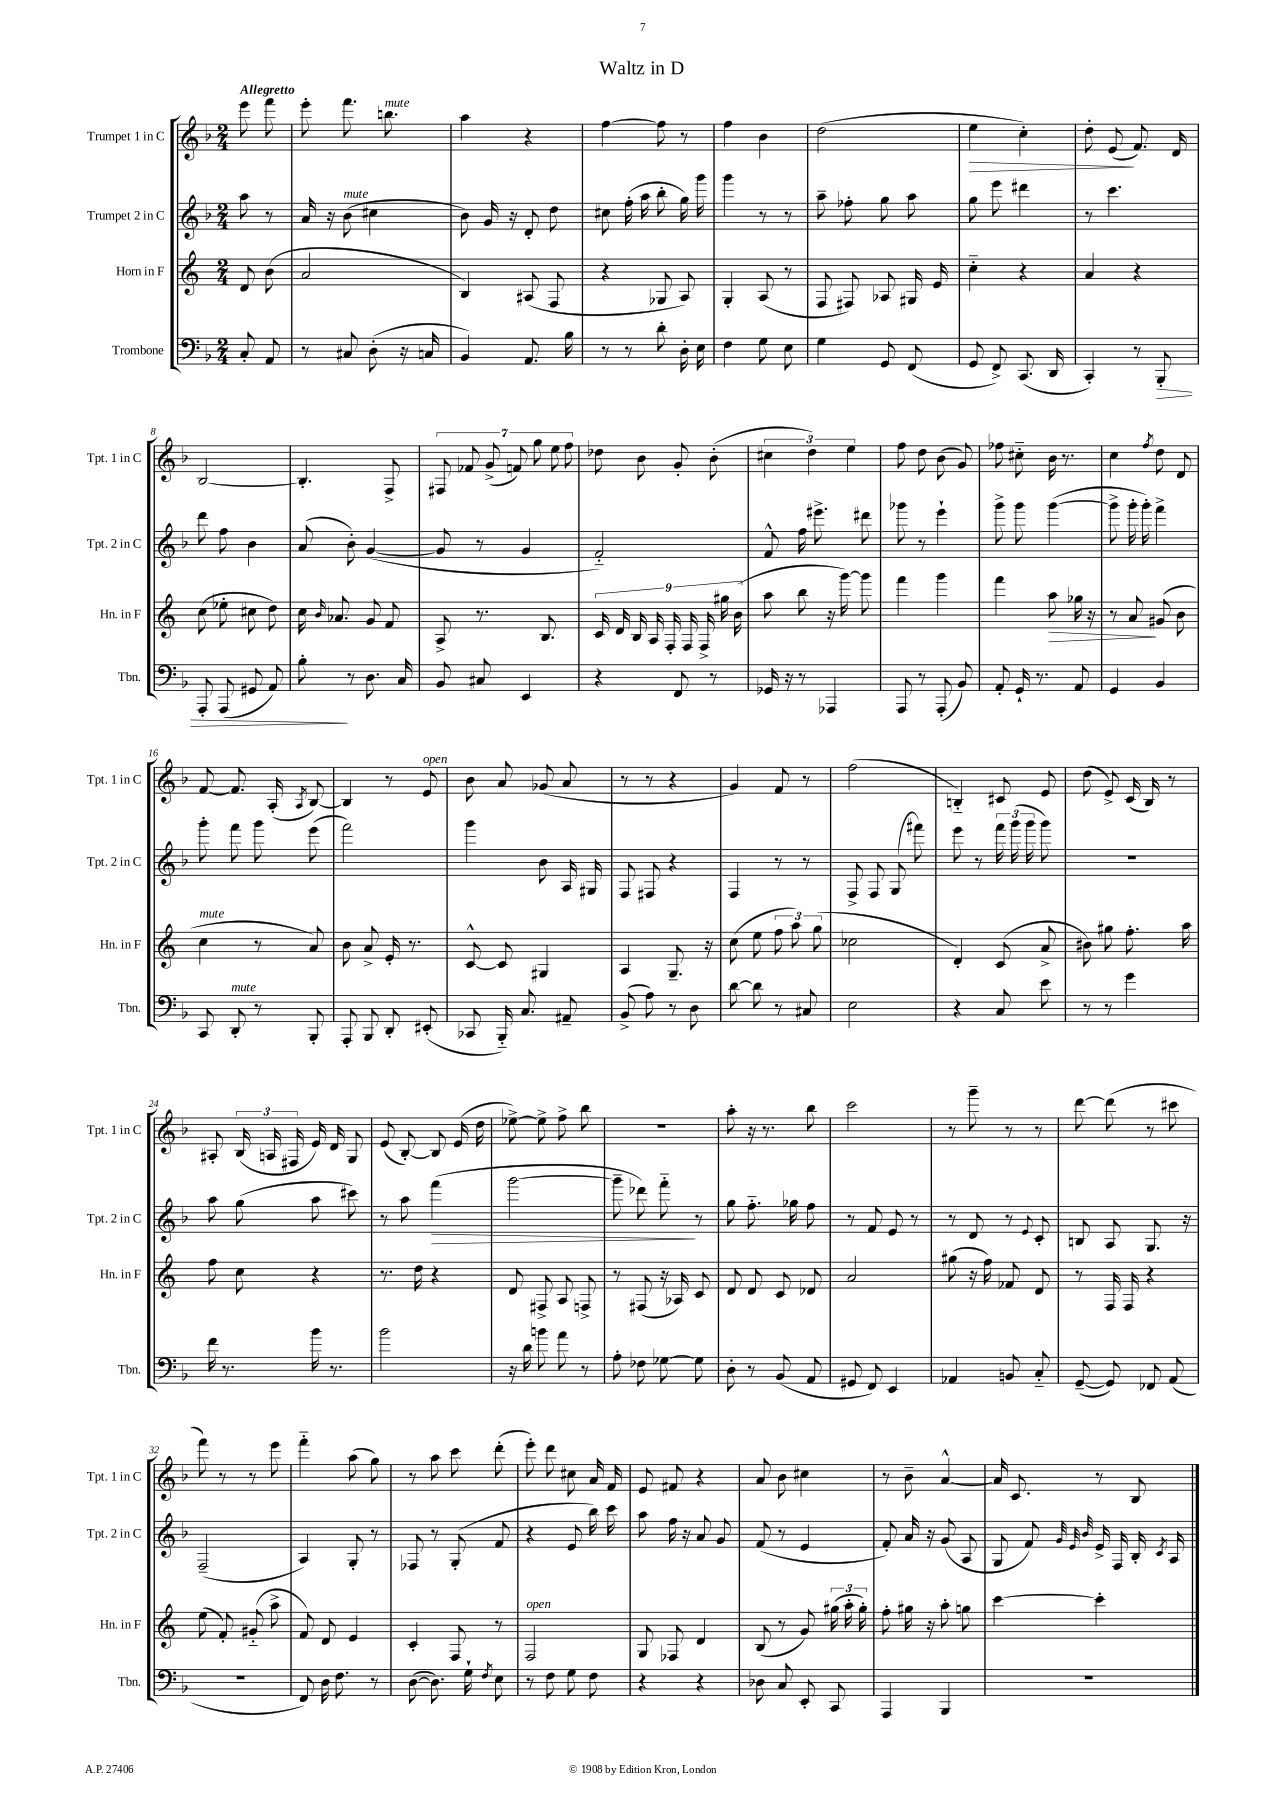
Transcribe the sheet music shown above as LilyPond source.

\header { title = "Waltz in D" }
<<
\new StaffGroup <<
\new Staff = "s0" \with { instrumentName = "Trumpet 1 in C" shortInstrumentName = "Tpt. 1 in C" } {
    \clef treble \key f \major \numericTimeSignature \time 2/4 \partial 4 \tempo "Allegretto"
    \autoBeamOff e'''8 f'''8 |
    e'''8-. f'''8. b''8.^\markup { \italic "mute" } |
    a''4 r4 |
    f''4~ f''8 r8 |
    f''4 bes'4 |
    d''2( |
    e''4\> c''4-.) |
    d''8-. e'8\!( f'8.) d'16 |
    bes2~ |
    bes4.-. f8-> |
    \tuplet 7/4 { fis8 fes'8 g'8->( f'8) g''8 e''8 f''8 } |
    des''8 bes'8 g'8-. bes'8-.( |
    \tuplet 3/2 { cis''4 d''4) e''4 } |
    f''8 d''8 bes'8( g'8) |
    fes''8 cis''8-_ bes'16 r8. |
    c''4 \acciaccatura { f''8 } d''8 d'8 |
    f'8~ f'8. a16-.( \acciaccatura { a8 } bes8~) |
    bes4 r8 e'8^\markup { \italic "open" } |
    bes'8 a'8 ges'8( a'8 |
    r8 r8 r4 |
    g'4) f'8 r8 |
    f''2( |
    b4-_) cis'8 e'8 |
    d''8( e'8->) c'16( bes16) r8 |
    ais8-. \tuplet 3/2 { bes16( a16 fis16 } e'16) d'16 g8 |
    e'8( bes8~-.) bes8 e'16( d''16 |
    ees''8~->) ees''8-> f''8-> bes''8 |
    R2 |
    a''8-. r16 r8. bes''8 |
    c'''2 |
    r8 g'''8-- r8 r8 |
    d'''8~ d'''8( r8 cis'''8 |
    f'''8) r8 r8 e'''8 |
    f'''4-_ a''8( g''8) |
    r8 a''8 c'''8 d'''8-.( |
    e'''8-.) d'''8 cis''8 a'16 f'16 |
    e'8 fis'8 r4 |
    a'8 bes'8 cis''4 |
    r8 bes'8-- a'4~-^ |
    a'16 c'8. r8 bes8 \bar "|." |
}
\new Staff = "s1" \with { instrumentName = "Trumpet 2 in C" shortInstrumentName = "Tpt. 2 in C" } {
    \clef treble \key f \major \numericTimeSignature \time 2/4 \partial 4
    \autoBeamOff a''8 r8 |
    a'16 r16 bes'8^\markup { \italic "mute" }( cis''4 |
    bes'8) g'16 r16 d'8-. d''8 |
    cis''8 f''16-.( a''16 bes''8-. g''16) g'''16 |
    g'''4 r8 r8 |
    a''8-- fes''8-. g''8 a''8 |
    g''8 e'''8 dis'''4 |
    r8 c'''4. |
    d'''8 f''8 bes'4 |
    a'8( bes'8-.) g'4~( |
    g'8 r8 g'4 |
    f'2-_) |
    f'8-^ f''16 eis'''8.-> dis'''8 |
    ges'''8 r8 e'''4-! |
    g'''8-> g'''8 g'''4~( |
    g'''8-> g'''16-. g'''16-.) f'''4-> |
    g'''8-. f'''8 g'''8 e'''8( |
    f'''2) |
    g'''4 bes'8 a16 gis16 |
    f8 fis8 r4 |
    f4 r8 r8 |
    f8-> f8 g8( fis'''8) |
    e'''8 r8 \tuplet 3/2 { f'''16 g'''16( g'''16 } g'''8) |
    r2 |
    a''8 g''8( a''8 cis'''8) |
    r8 a''8 f'''4\>( |
    g'''2~ |
    g'''8-- des'''8) f'''8-_\! r8 |
    g''8 f''8.-_ ges''16 f''8 |
    r8 f'8 e'8 r8 |
    r8 d'8 r8 \appoggiatura { e'8 } c'8-. |
    b8 a8 g8. r16 |
    f2--( |
    a4) g8-. r8 |
    fes8 r8 g8-.( f'8 |
    r4 e'8 bes''16) c'''16 |
    a''8 f''16 r16 a'8 g'8 |
    f'8( r8 e'4 |
    f'8-.) a'16 r16 g'8( a8 |
    g8 f'8) \grace { g'32 e'32 bes'32 } e'16-> f16 bes16-. \acciaccatura { c'8 } a16 \bar "|." |
}
\new Staff = "s2" \with { instrumentName = "Horn in F" shortInstrumentName = "Hn. in F" } {
    \clef treble \key c \major \numericTimeSignature \time 2/4 \partial 4
    \autoBeamOff d'8 b'8( |
    a'2 |
    b4) ais8( f8 |
    r4 ges8 a8) |
    g4-. a8( r8 |
    f8 fis8) aes8 gis16 e'16 |
    c''4-_ r4 |
    a'4 r4 |
    c''8( ees''8-. cis''8 d''8) |
    c''16 \grace { b'16 } aes'8. g'8 f'8 |
    a8-> r8. b8. |
    \tuplet 9/8 { c'16 d'16 b16 a16 f16-. f16 f16-> gis''16 b'16( } |
    a''8 b''8 r16 g'''16~) g'''8 |
    f'''4 g'''4 |
    f'''4 a''8\> ges''16 r16 |
    r8 a'8\! gis'8( b'8 |
    c''4^\markup { \italic "mute" } r8 a'8) |
    b'8 a'8-> e'16-. r8. |
    c'8~-^ c'8 gis4 |
    a4 g8.-- r16 |
    c''8( e''8 \tuplet 3/2 { f''8 a''8) g''8( } |
    ces''2 |
    d'4-.) c'8( a'8-> |
    bis'8) gis''8 f''8.-. a''16 |
    f''8 c''8 r4 |
    r8. d''16 r4 |
    d'8 fis8-> a8 f8-> |
    r8 fis8( r16 aes16) c'8 |
    d'8 d'8 c'8 des'8 |
    a'2 |
    gis''8( r16 f''16) fes'8 d'8 |
    r8 f16 f16 r4 |
    e''8( f'8-.) gis'8-_( a''8-> |
    f'8) d'8 e'4 |
    c'4-. f8 r8 |
    f2^\markup { \italic "open" } |
    g8 fes8 d'4 |
    b8( r8 g'8) \tuplet 3/2 { gis''16( a''16-. gis''16-.) } |
    f''8-. gis''16 r16 a''8-. g''8 |
    c'''4~ c'''4-. \bar "|." |
}
\new Staff = "s3" \with { instrumentName = "Trombone" shortInstrumentName = "Tbn." } {
    \clef bass \key f \major \numericTimeSignature \time 2/4 \partial 4
    \autoBeamOff c8-. a,8 |
    r8 cis8 d8-.( r16 c16 |
    bes,4) a,8. bes16 |
    r8 r8 d'8-. d16-. e16 |
    f4 g8 e8 |
    g4 g,8 f,8( |
    g,8 f,8->) c,8.( d,16 |
    c,4-.) r8 bes,,8-.\> |
    a,,8-. a,,8( gis,8 a,8) |
    bes8-.\! r8 d8. c16 |
    bes,8 cis8 e,4 |
    r4 f,8 r8 |
    ges,16 r16 r8 aes,,4 |
    a,,8 r8 a,,8-.( bes,8) |
    a,8-. g,16-! r8. a,8 |
    g,4 bes,4 |
    c,8 d,8-.^\markup { \italic "mute" } r8 bes,,8-. |
    a,,8-. bes,,8 d,8-. eis,8-.( |
    ces,8 bes,,16-_) c8. ais,8-- |
    bes,8->( a8) r8 d8 |
    d'8~ d'8 r8 cis8 |
    e2 |
    r4 c8 e'8 |
    r8 r8 g'4 |
    f'16 r8. bes'16 r8. |
    bes'2 |
    r16 d'16 b'8 a'8 r8 |
    a8-. fes8 ges8~ ges8 |
    d8-. r8 bes,8( a,8 |
    gis,8 f,8) e,4 |
    aes,4 b,8 c8-_ |
    g,8~--( g,8) fes,8 a,8( |
    R2 |
    f,8) d16 f8. r8 |
    d8~( d8.) g16-! \acciaccatura { f8 } e8 |
    r8 f8 g8 f8 |
    r4 r4 |
    des8 c8 e,8-. c,8 |
    a,,4 bes,,4 |
    R2 \bar "|." |
}
>>
>>
